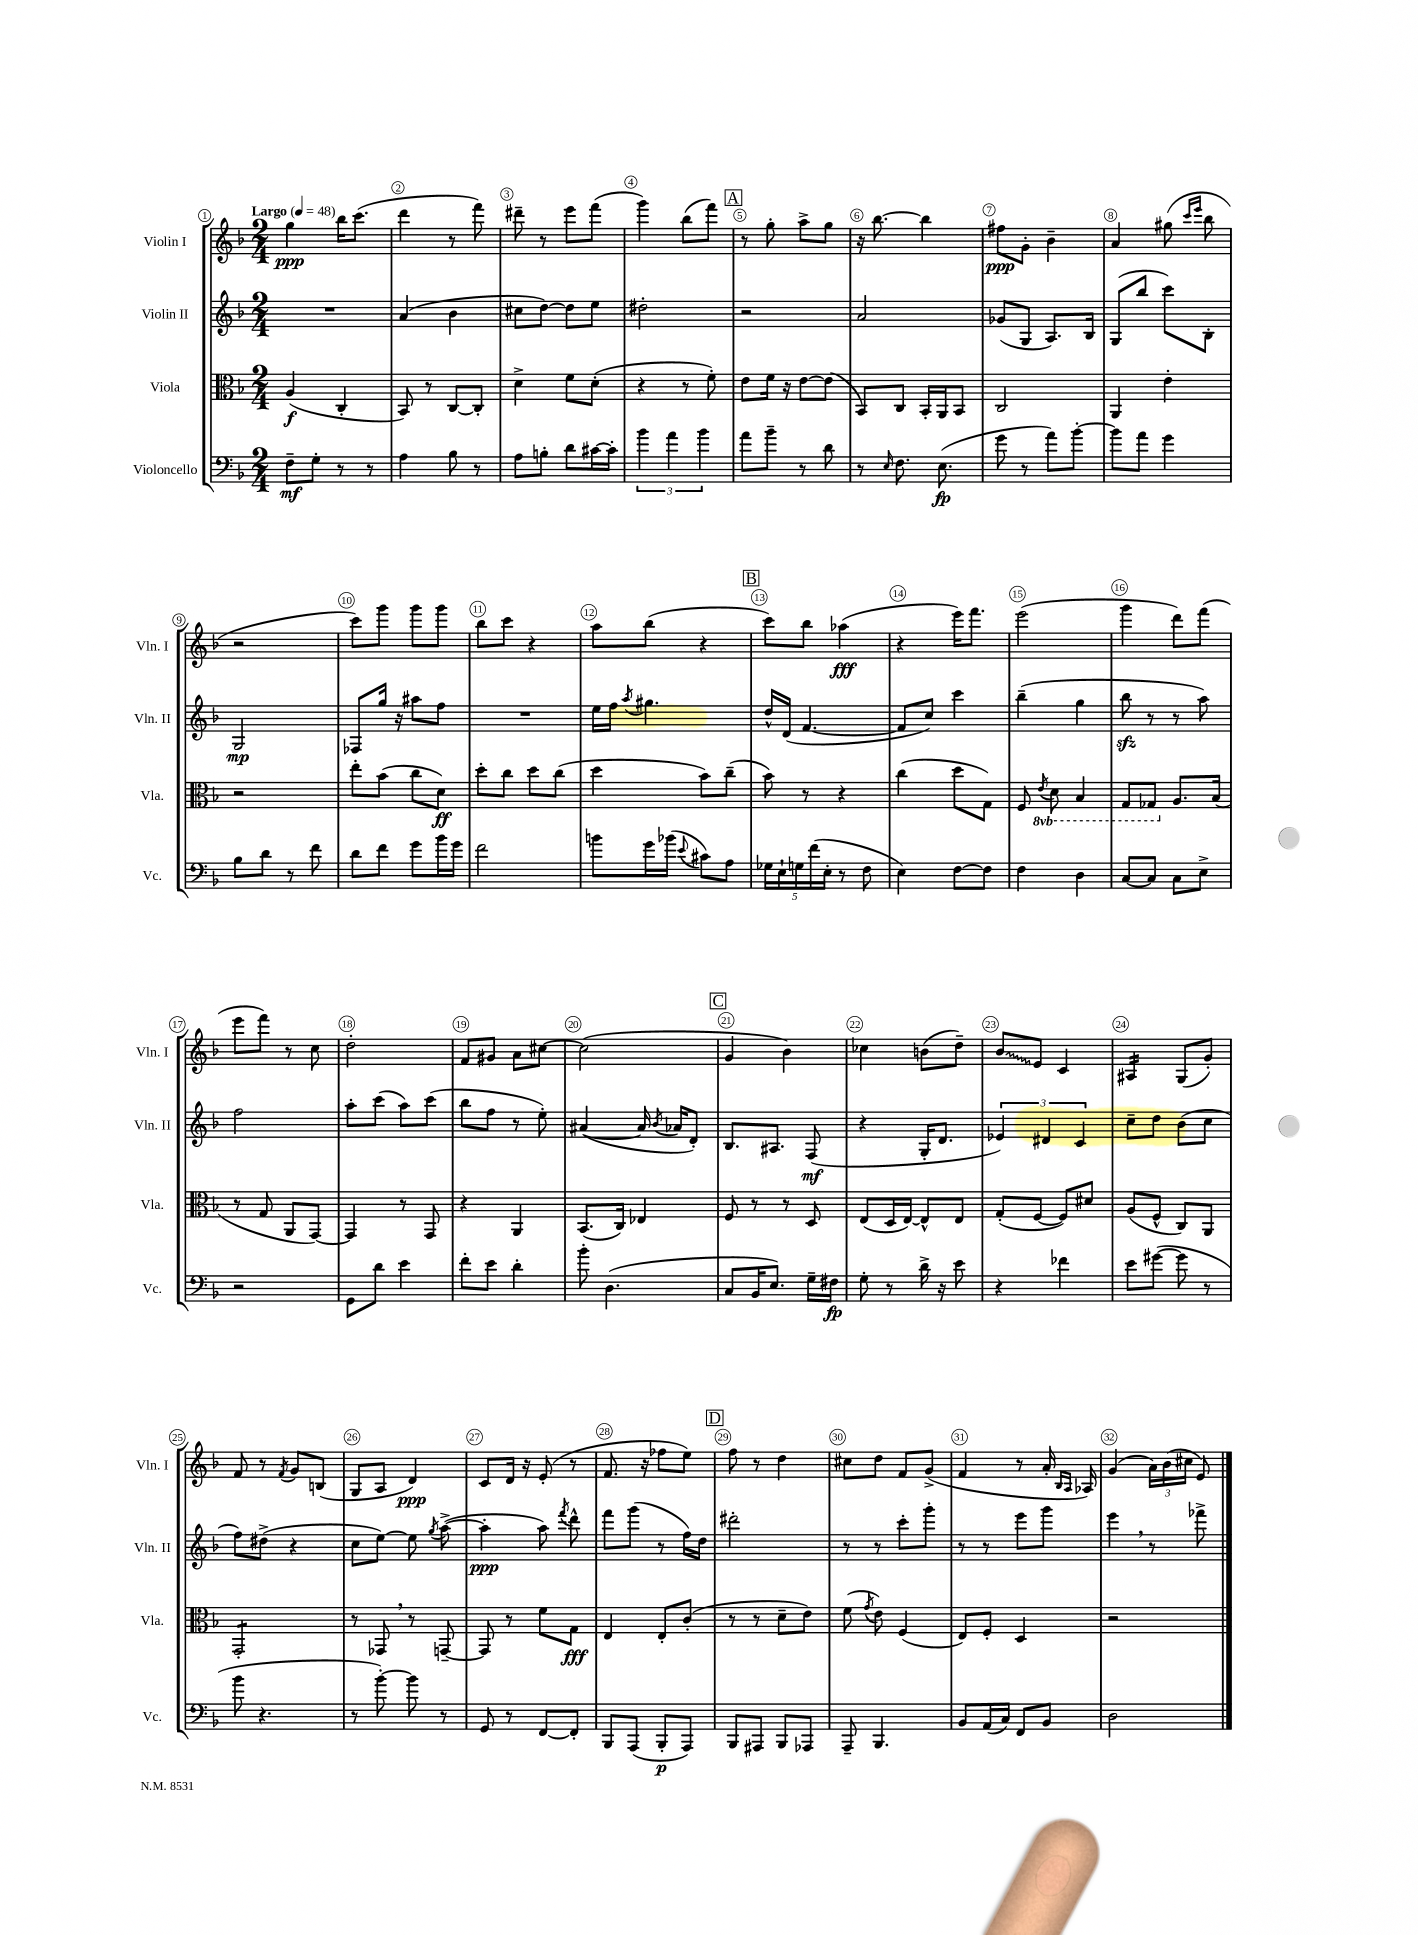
<<
\new StaffGroup <<
\new Staff = "s0" \with { instrumentName = "Violin I" shortInstrumentName = "Vln. I" } {
    \clef treble \key f \major \numericTimeSignature \time 2/4 \tempo "Largo" 4 = 48
    \autoBeamOff g''4\ppp bes''16[ c'''8.]( |
    d'''4 r8 f'''8) |
    dis'''8-- r8 e'''8[ f'''8]( |
    g'''4) bes''8[( f'''8]) |
    \mark \markup { \box "A" } r8 g''8-. a''8[-> g''8] |
    r16 bes''8.~ bes''4 |
    fis''8[\ppp g'8]-. bes'4-- |
    a'4 gis''8( \grace { c'''16[ e'''16] } bes''8 |
    r2 |
    c'''8[) g'''8] g'''8[ g'''8] |
    bes''8[ c'''8] r4 |
    a''8[ bes''8]( r4 |
    \mark \markup { \box "B" } c'''8[) bes''8] aes''4\fff( |
    r4 e'''16[) f'''8.] |
    e'''2( |
    g'''4 d'''8[) f'''8]( |
    e'''8[ f'''8]) r8 c''8 |
    d''2-. |
    f'8[ gis'8] a'8[ cis''8]~ |
    cis''2( |
    \mark \markup { \box "C" } g'4 bes'4) |
    ces''4 b'8[( d''8]--) |
    \once \override Glissando.style = #'zigzag bes'8[\glissando e'8] c'4 |
    ais4:16 g8[( g'8]-.) |
    f'8 r8 \acciaccatura { f'8 } g'8[ b8]( |
    g8[ a8] d'4\ppp) |
    c'8[ d'16] r16 e'8-.( r8 |
    f'8. r16 fes''8[ e''8]) |
    \mark \markup { \box "D" } f''8 r8 d''4 |
    cis''8[ d''8] f'8[ g'8]->( |
    f'4 r8 a'16-. \grace { bes16[ a16] } aes16) |
    g'4( \tuplet 3/2 { a'16[) bes'16( cis''16] } e'8) \bar "|." |
}
\new Staff = "s1" \with { instrumentName = "Violin II" shortInstrumentName = "Vln. II" } {
    \clef treble \key f \major \numericTimeSignature \time 2/4
    \autoBeamOff R2 |
    a'4( bes'4 |
    cis''8[ d''8]~) d''8[ e''8] |
    dis''2-. |
    \mark \markup { \box "A" } r2 |
    a'2 |
    ges'8[( g8] a8.[) bes16] |
    g8[( bes''8] c'''8[) bes8]-. |
    g2\mp |
    fes8[ g''16] r16 ais''8[ f''8] |
    R2 |
    e''16[ f''16] \acciaccatura { a''8 } gis''4. |
    \mark \markup { \box "B" } d''16[-^ d'16]( f'4.~ |
    f'8[ c''8]) c'''4 |
    bes''4--( g''4 |
    bes''8\sfz r8 r8 a''8) |
    f''2 |
    a''8[-. c'''8]( a''8[) c'''8]( |
    bes''8[ f''8] r8 e''8-.) |
    ais'4~( ais'16 \acciaccatura { bes'8 } aes'16[ d'8]-.) |
    \mark \markup { \box "C" } bes8.[ ais8.] f8\mf( |
    r4 g16[-. d'8.] |
    \tuplet 3/2 { ees'4) dis'4 c'4 } |
    c''8[-- d''8] bes'8[( c''8] |
    f''8[) dis''8]->( r4 |
    c''8[ e''8]~) e''8 \acciaccatura { g''8 } a''8~->( |
    a''4-.\ppp a''8) \acciaccatura { f'''8 } d'''8-^ |
    f'''8[ g'''8]( r8 f''16[) d''16] |
    \mark \markup { \box "D" } dis'''2-. |
    r8 r8 c'''8[-. g'''8]-. |
    r8 r8 e'''8[ g'''8] |
    e'''4 \breathe r8 fes'''8-> \bar "|." |
}
\new Staff = "s2" \with { instrumentName = "Viola" shortInstrumentName = "Vla." } {
    \clef alto \key f \major \numericTimeSignature \time 2/4 \set Staff.ottavationMarkups = #ottavation-simple-ordinals
    \autoBeamOff a4\f( c4-. |
    bes,8) r8 c8[~ c8]-. |
    d'4-> f'8[ d'8]-.( |
    r4 r8 f'8-.) |
    \mark \markup { \box "A" } e'8[ f'16] r16 e'8[~ e'8]( |
    bes,8[) c8] bes,16[-. a,16 bes,8] |
    c2 |
    a,4 e'4-. |
    r2 |
    e''8[-. bes'8]( c''8[ d'8]\ff) |
    d''8[-. c''8] d''8[ c''8]( |
    d''4 bes'8[) c''8]--( |
    \mark \markup { \box "B" } bes'8) r8 r4 |
    c''4( d''8[ g8]) |
    f8 \ottava #-1 \acciaccatura { e8 } d8 bes,4 |
    g,8[ ges,8] \ottava #0 a8.[ bes16]( |
    r8 g8 a,8[ g,8]~) |
    g,4 r8 g,8 |
    r4 a,4 |
    bes,8.[( c16]) ees4 |
    \mark \markup { \box "C" } f8 r8 r8 d8 |
    e8[( d16 e16]~) e8[-^ e8] |
    g8[-.( f8]~ f8[) dis'8] |
    a8[( f8]-^ c8[) a,8] |
    g,2:8-. |
    r8 ges,8 \breathe r8 g,8~-- |
    g,8 r8 f'8[ g8]\fff |
    e4 e8[-. c'8]-.( |
    \mark \markup { \box "D" } r8 r8 d'8[-- e'8]) |
    f'8( \acciaccatura { g'8 } e'8) f4( |
    e8[) f8]-. d4 |
    r2 \bar "|." |
}
\new Staff = "s3" \with { instrumentName = "Violoncello" shortInstrumentName = "Vc." } {
    \clef bass \key f \major \numericTimeSignature \time 2/4
    \autoBeamOff f8[--\mf g8]-. r8 r8 |
    a4 bes8 r8 |
    a8[ b8]-. d'8[ cis'16~ cis'16]-. |
    \tuplet 3/2 { bes'4 a'4 bes'4 } |
    \mark \markup { \box "A" } a'8[ bes'8]-- r8 d'8 |
    r8 \grace { e16 } f8. e8.\fp( |
    g'8 r8 a'8[) bes'8]~-. |
    bes'8[ a'8] g'4 |
    bes8[ d'8] r8 f'8 |
    d'8[ f'8] g'8[ bes'16 g'16] |
    f'2 |
    b'8[ g'16 bes'16]( \appoggiatura { e'8 } cis'8[) a8] |
    \mark \markup { \box "B" } \tuplet 5/4 { ges16[ e16-! g16 f'16( e16]-. } r8 f8 |
    e4) f8[~ f8] |
    f4 d4 |
    c8[~ c8] c8[ e8]-> |
    r2 |
    g,8[ d'8] e'4 |
    f'8[-. e'8] d'4-. |
    bes'8-. d4.( |
    \mark \markup { \box "C" } c8[ bes,16 e8.]) g16[-- fis16]\fp |
    g8-. r8 d'16-> r16 e'8 |
    r4 fes'4 |
    e'8[ gis'8]~( gis'8 r8 |
    bes'8 r4. |
    r8 bes'8~-.) bes'8 r8 |
    g,8 r8 f,8[~ f,8]-. |
    bes,,8[ a,,8]( bes,,8[-.\p a,,8]) |
    \mark \markup { \box "D" } bes,,8[ ais,,8] bes,,8[ aes,,8] |
    a,,8-- bes,,4. |
    bes,8[ a,16( c16]) f,8[ bes,8] |
    d2 \bar "|." |
}
>>
>>
\layout { \context { \Score \override BarNumber.break-visibility = ##(#f #t #t) barNumberVisibility = #all-bar-numbers-visible \override BarNumber.stencil = #(make-stencil-circler 0.1 0.3 ly:text-interface::print) } }
